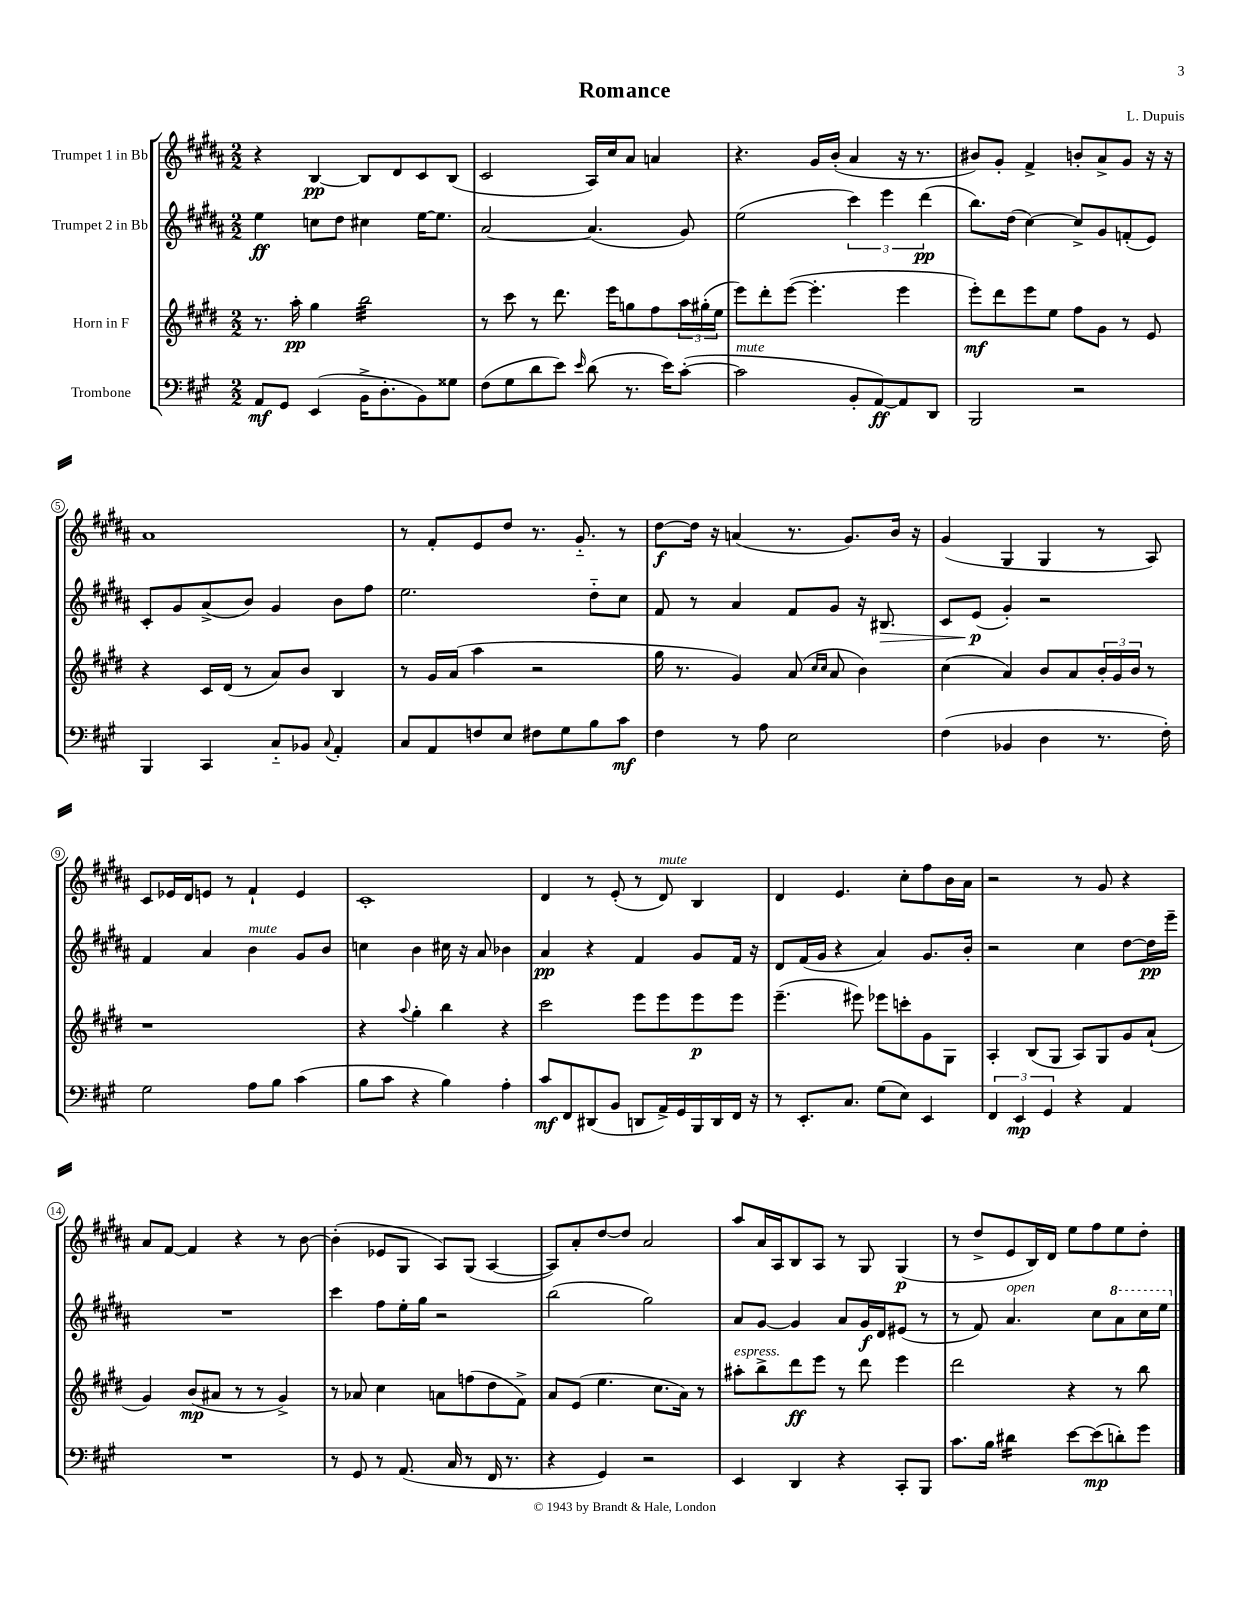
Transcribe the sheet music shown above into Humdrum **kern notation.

**kern	**kern	**kern	**kern
*staff4	*staff3	*staff2	*staff1
*clefF4	*clefG2	*clefG2	*clefG2
*k[f#c#g#]	*k[f#c#g#d#]	*k[f#c#g#d#a#]	*k[f#c#g#d#a#]
*M2/2	*M2/2	*M2/2	*M2/2
8AA	8.r	4ee	4r
8GG#	.	.	.
.	16aa'	.	.
(4EE	4gg#	8cc	[4B
.	.	8dd#	.
16BB^	2bb	4cc#	8B]
8.D'	.	.	.
.	.	.	8d#
8BB)	.	[16ee	8c#
.	.	8.ee]	.
8G##	.	.	(8B
=	=	=	=
(8F#	8r	[2a#	2c#
8G#	8ccc#	.	.
8d	8r	.	.
8e)	8.ddd#	.	.
16qqe	.	.	.
(8d	.	(4.a#]	16A#)
.	16eee	.	16cc#
8.r	8gg	.	8a#
.	8ff#	.	4a
16e)	.	.	.
([8c#'	24aa	8g#)	.
.	(24gg#'	.	.
.	24ee	.	.
=	=	=	=
2c#]	8eee)	(2ee	4.r
.	8ddd#'	.	.
.	([8eee	.	.
.	4.eee']	.	16g#
.	.	.	(16b'
8BB'	.	6ccc#)	4a#
[8AA)	.	.	.
.	.	6eee	.
8AA]	4eee	.	16r
.	.	.	8.r
.	.	(6ddd#	.
8DD	.	.	.
=	=	=	=
2BBB	8eee')	8.bb)	8b#)
.	8ddd#	.	8g#'
.	.	(16dd#	.
.	8eee	[4cc#)	4f#^
.	8ee	.	.
2r	8ff#	8cc#^]	8b'
.	8g#	8g#	8a#^
.	8r	(8f'	8g#
.	8e	8e)	16r
.	.	.	16r
=	=	=	=
4BBB	4r	8c#'	1a#
.	.	8g#	.
4CC#	16c#	(8a#^	.
.	(16d#	.	.
.	8r	8b)	.
8C#'~	8a)	4g#	.
8BB-	8b	.	.
8qqC#	.	.	.
4AA'	4B	8b	.
.	.	8ff#	.
=	=	=	=
8C#	8r	2.ee	8r
8AA	16g#	.	8f#'
.	(16a	.	.
8F	4aa	.	8e
8E	.	.	8dd#
8F#	2r	.	8.r
8G#	.	.	.
.	.	.	8.g#'~
8B	.	8dd#'~	.
8c#	.	8cc#	8r
=	=	=	=
4F#	16gg#	8f#	[8dd#
.	8.r	.	.
.	.	8r	16dd#]
.	.	.	16r
8r	4g#)	4a#	(4a
8A	.	.	.
2E	(8a	8f#	8.r
.	16qqcc#	.	.
.	16qqcc#	.	.
.	8a	8g#	.
.	.	.	8.g#)
.	4b)	16r	.
.	.	8.B#	.
.	.	.	16b
.	.	.	16r
=	=	=	=
(4F#	(4cc#	8c#	(4g#
.	.	(8e	.
4BB-	4a)	4g#')	4G#
4D	8b	2r	4G#
.	8a	.	.
8.r	24b'	.	8r
.	24g#	.	.
.	24b	.	.
.	8r	.	8A#)
16F#')	.	.	.
=	=	=	=
2G#	1r	4f#	8c#
.	.	.	16e-
.	.	.	16d#
.	.	4a#	8e
.	.	.	8r
8A	.	4b	4f#`
8B	.	.	.
(4c#	.	8g#	4e
.	.	8b	.
=	=	=	=
8B	4r	4cc	1c#'
8c#	.	.	.
.	8qqaa	.	.
4r	4gg#'	4b	.
4B)	4bb	16cc#	.
.	.	16r	.
.	.	8a#	.
4A'	4r	4b-	.
=	=	=	=
8c#	2ccc#	4a#	4d#
8FF#	.	.	.
(8DD#	.	4r	8r
8BB	.	.	(8e'
8DD	8eee	4f#	8r
16AA^)	8eee	.	8d#)
16GG#	.	.	.
16BBB	8eee	8g#	4B
16DD	.	.	.
16FF#	8eee	16f#	.
16r	.	16r	.
=	=	=	=
8r	(4.eee~	8d#	4d#
8.EE'	.	(16f#	.
.	.	16g#	.
.	.	4r	4.e
8.C#	.	.	.
.	8eee#)	.	.
(8G#	8eee-	4a#)	.
8E)	8ccc'	.	8cc#'
4EE	8g#	8.g#	8ff#
.	8G#	.	16b
.	.	16b'	16a#
=	=	=	=
6FF#	4A'	2r	2r
6EE	.	.	.
.	(8B	.	.
6GG#	.	.	.
.	8G#	.	.
4r	8A)	4cc#	8r
.	8G#	.	8g#
4AA	8g#	[8dd#	4r
.	(8a`	16dd#]	.
.	.	16eee~	.
=	=	=	=
1r	4g#)	1r	8a#
.	.	.	[8f#
.	(8b	.	4f#]
.	8a#	.	.
.	8r	.	4r
.	8r	.	.
.	4g#^)	.	8r
.	.	.	[8b
=	=	=	=
8r	8r	4ccc#	(4b']
8GG#	8a-	.	.
8r	4cc#	8ff#	8e-
(8.AA	.	16ee'	8G#
.	.	16gg#	.
.	8a	2r	8A#)
16C#	.	.	.
8r	(8ff	.	(8G#
16FF#	8dd#	.	[4A#
8.r	.	.	.
.	8f#^)	.	.
=	=	=	=
4r	8a	(2bb	8A#])
.	(8e	.	8a#'
4GG#)	4.ee	.	[8dd#
.	.	.	8dd#]
2r	.	2gg#)	2a#
.	8.cc#	.	.
.	16a)	.	.
.	8r	.	.
=	=	=	=
4EE	8aa#'	8a#	8aa#
.	8bb^	[8g#	16a#
.	.	.	16A#
4DD	8ddd#	4g#]	8B
.	8eee	.	8A#
4r	8r	8a#	8r
.	8ddd#	16g#	8G#
.	.	16d#	.
8CC#'	4eee	(8e#	(4G#
8BBB	.	8r	.
=	=	=	=
8.c#	2ddd#	8r	8r
.	.	8f#)	8dd#^
16B	.	.	.
4d#	.	4.a#	8e
.	.	.	16B)
.	.	.	16d#
[8e	4r	.	8ee
(8e]	.	8cc#	8ff#
8d')	8r	8aa#	8ee
8g#	8bb	16ccc#	8dd#'
.	.	16eee	.
==	==	==	==
*-	*-	*-	*-
